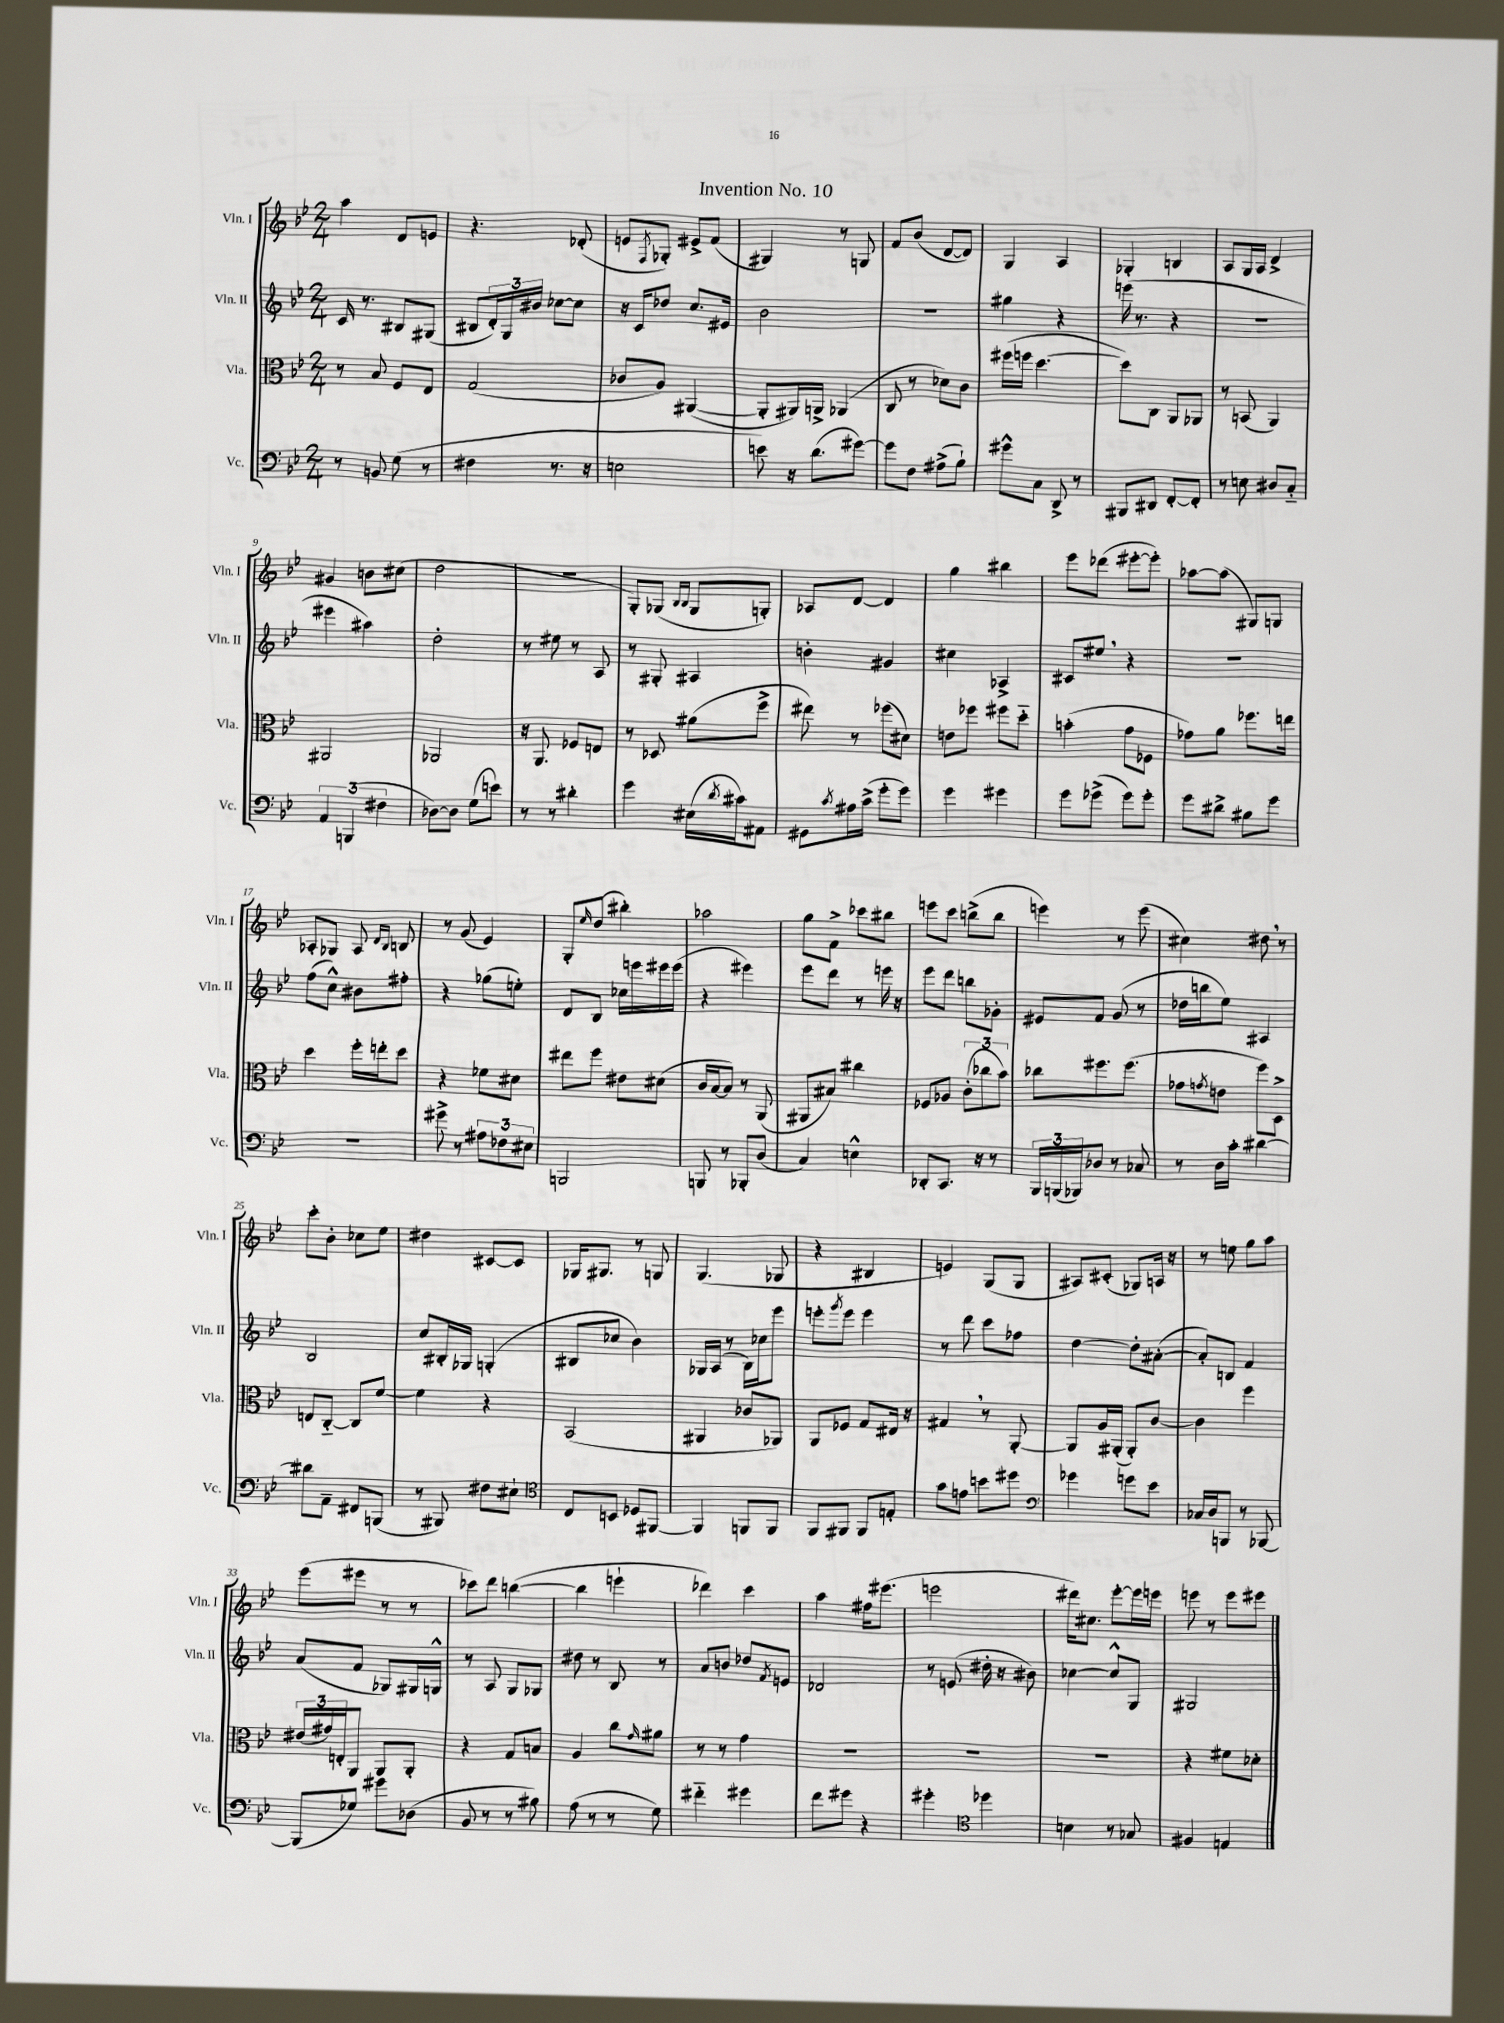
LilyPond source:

\header { title = "Invention No. 10" }
<<
\new StaffGroup <<
\new Staff = "s0" \with { instrumentName = "Vln. I" shortInstrumentName = "Vln. I" } {
    \clef treble \key bes \major \numericTimeSignature \time 2/4
    a''4 d'8 e'8 |
    r4. des'8-.( |
    e'8 \acciaccatura { f8 } ges8-.) eis'8-> f'8( |
    gis4) r8 g8 |
    f'8 bes'8( d'8~ d'8) |
    g4 a4 |
    ges4-. b4 |
    a8 g16 a16 d'4-> |
    gis'4 b'8 cis''8( |
    d''2 |
    r2 |
    g8-.) ges8( \grace { bes16 bes16 } ges8 g8-.) |
    aes8 d'8~ d'4 |
    g''4 bis''4 |
    ees'''8 des'''8( eis'''8~-. eis'''8-.) |
    aes''8~ aes''8( gis8) g8 |
    aes8-. ges8 aes8 \grace { d'16 bes16 } b8 |
    r8 g'8( ees'4) |
    g8-. \grace { ees''16 } d''8( bis''4-.) |
    aes''2 |
    g''8 f'8-> ces'''8 bis''8 |
    e'''8 c'''8 b''8->( b''8 |
    e'''4) r8 e'''8( |
    cis''4) dis''8 \breathe r8 |
    c'''8-. bes'8-. ces''8 ees''8 |
    dis''4 cis'8~ cis'8 |
    ges16 gis8. r8 g8 |
    g4.( ges8 |
    r4 bis4 |
    e'4) g8( g8 |
    ais8) cis'8-.( ges8) a16 r16 |
    r8 e''8 g''8 a''8 |
    ees'''8( eis'''8 r8 r8 |
    ces'''8) d'''8 b''4~( |
    b''4 e'''4-! |
    des'''4) c'''4 |
    a''4 fis''16 eis'''8.( |
    e'''2 |
    dis'''16) cis''8. ees'''8~-. ees'''16 e'''16 |
    e'''8 r8 e'''8 eis'''8 \bar "|." |
}
\new Staff = "s1" \with { instrumentName = "Vln. II" shortInstrumentName = "Vln. II" } {
    \clef treble \key bes \major \numericTimeSignature \time 2/4
    c'16 r8. bis8 gis8( |
    bis8 \tuplet 3/2 { d'16-.) g16 bis'16 } ces''8~ ces''8 |
    r16 c'16 des''8 c''8. eis'16 |
    bes'2 |
    r2 |
    gis''4 r4 |
    e'''16( r8. r4 |
    R2 |
    eis'''4 ais''4) |
    d''2-. |
    r8 eis''8 r8 a8 |
    r8 gis8-. ais4 |
    b'4-. gis'4 |
    cis''4 aes4-> |
    cis'8 eis''8 \breathe r4 |
    R2 |
    f''8( c''8-^) bis'8 fis''8-. |
    r4 ges''8( e''8-.) |
    d'8 bes8 ces''16 e'''16 eis'''16 eis'''16( |
    r4 eis'''4) |
    ees'''8 d'''8 r8 e'''16 r16 |
    ees'''8 d'''8 b''8 ges'8-. |
    eis'8 f'8 g'8( r8 |
    des''16 b''16 ees''8) ais4 |
    bes2 |
    c''8 bis16-. ges16 g4-.( |
    bis8 ces''8 bes'4) |
    ges16 a16( r8 bes16) ces''16 ees'''8 |
    e'''8-. \acciaccatura { g'''8 } e'''8 e'''4 |
    r8 d'''8 c'''8 fes''8 |
    d''4~ d''8-. ais'8~-.( |
    ais'8-.) b8 f'4 |
    a'8( f'8 ges8) gis16 g16-^ |
    r8 a8 g8 ges8 |
    dis''8 r8 bes8 r8 |
    a'8 b'8 des''8 \acciaccatura { f'8 } e'8 |
    des'2 |
    r8 e'8( dis''16-. r16 bis'8) |
    ces''4~ ces''8-^ g8 |
    gis2 \bar "|." |
}
\new Staff = "s2" \with { instrumentName = "Vla." shortInstrumentName = "Vla." } {
    \clef alto \key bes \major \numericTimeSignature \time 2/4
    r8 bes8 f8 ees8 |
    g2( |
    ces'8 a8) ais,4~( |
    ais,8-. ais,16) a,16-> aes,4( |
    c8 r8 des'8) c'8 |
    fis''16( f''16 d''4.~ |
    d''8) c8 a,8 aes,8 |
    r8 b,8( a,4) |
    ais,2 |
    aes,2 |
    r16 a,8. fes8 e8 |
    r8 des8 ais'8( f''8-> |
    eis''8) r8 fes''8( dis'8) |
    e'8 fes''8 fis''8 d''8-_ |
    b'4-.( g'8 fes8 |
    ges'8) a'8 fes''8. e''16 |
    d''4 f''16-. e''16-. d''8 |
    r4 fes'8 dis'8 |
    eis''8 f''8 eis'8 dis'8( |
    c'16 bes16~ bes8) r8 a,8( |
    ais,8 bis8) cis''4 |
    fes8 aes8 \tuplet 3/2 { c'8-.( ces''8 bes'8) } |
    ces''8 fis''8. fis''8.( |
    ges'8 \acciaccatura { g'8 } e'8 f''8) d8-> |
    e8 c8~-_ c8 f'8~ |
    f'4 r4 |
    bes,2( |
    ais,4 ces'8 aes,8) |
    a,8 fes8 g8 eis16 r16 |
    gis4 \breathe r8 a,8~-. |
    a,8 a16 ais,16-.( ais,8-.) c'8~ |
    c'4 f''4 |
    \tuplet 3/2 { eis'16( gis'16) e16-. } a,8 a,8 a,8-. |
    r4 g8 b8 |
    a4 c''8 \grace { g'16 } ais'8 |
    r8 r8 g'4 |
    R2 |
    R2 |
    R2 |
    r4 fis'8 des'8-. \bar "|." |
}
\new Staff = "s3" \with { instrumentName = "Vc." shortInstrumentName = "Vc." } {
    \clef bass \key bes \major \numericTimeSignature \time 2/4
    r8 b,8 g8( r8 |
    fis4 r8. r16 |
    e2 |
    e'8) r16 d'8.( gis'8~) |
    gis'8 f8 ais8->( bes8-!) |
    gis'8-^ c8 d,8-> r8 |
    bis,,8 dis,8 f,8~-. f,8-. |
    r8 e8 dis8 c8-_ |
    \tuplet 3/2 { a,4 b,,4( fis4 } |
    des8~) des8 g8( e'8) |
    r8 r8 dis'4-. |
    g'4 eis16( \acciaccatura { d'8 } cis'16) ais,8 |
    gis,8 \acciaccatura { c'8 } ais16 c'16->( g'8-. g'8) |
    g'4 gis'4 |
    g'8 ges'8->( ges'8) ges'8-. |
    g'8 dis'8-> bis8 g'8 |
    R2 |
    gis'8-> r8 \tuplet 3/2 { ais8 fes8 eis8 } |
    b,,2 |
    b,,8 r8 bes,,8-. d8( |
    c4) e4-^ |
    des,8-. c,8. r16 r8 |
    \tuplet 3/2 { bes,,16 b,,16( bes,,16) } des8 r8 ces8 |
    r8 d16 c'16-. dis'4~ |
    dis'8 a,8-- fis,8 b,,8( |
    r8 bis,,8) fis8 eis8-! |
    \clef tenor c8 b,8 des8 fis,8~ |
    fis,4 f,8 f,8 |
    f,8 fis,8 fis,8 e8-. |
    g'8 e'8 b'8 dis''8 |
    \clef bass ges'4 g'8 ees'8 |
    ces16 d16 b,,8 r8 bes,,8~ |
    bes,,8( ges8) gis'8 des8( |
    bes,8 r8 r8 bis8) |
    a8( r8 r8 g8) |
    fis'4-_ gis'4 |
    f'8 gis'8 r4 |
    gis'4-. \clef tenor des''4 |
    b4 r8 ges8 |
    fis4 e4 \bar "|." |
}
>>
>>
